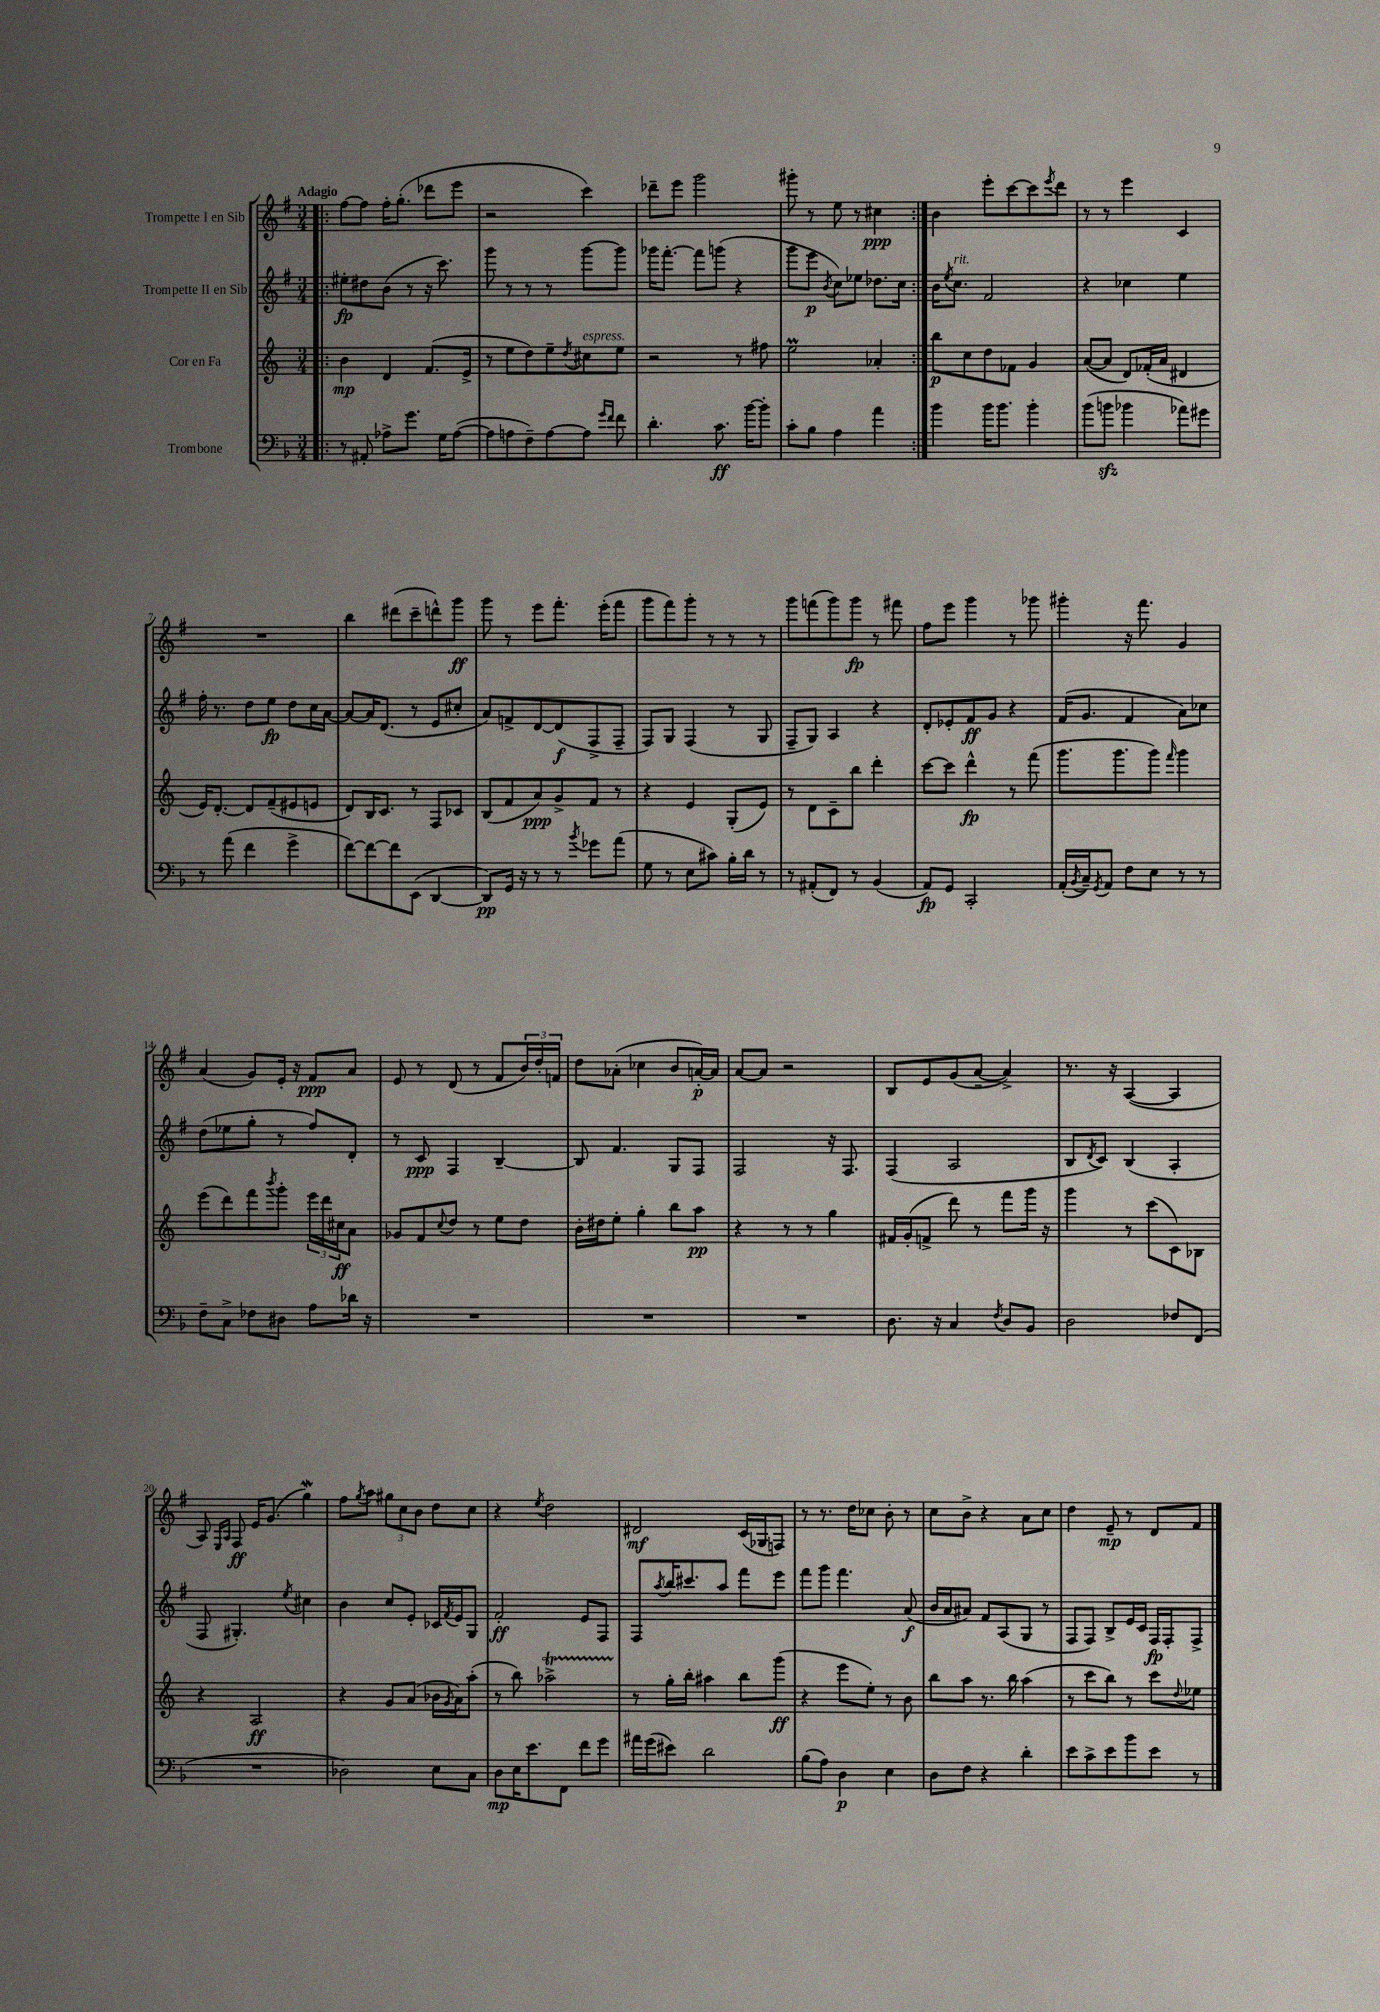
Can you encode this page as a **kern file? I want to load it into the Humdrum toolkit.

**kern	**dynam	**kern	**dynam	**kern	**dynam	**kern	**dynam
*part4	*part4	*part3	*part3	*part2	*part2	*part1	*part1
*staff4	*staff4	*staff3	*staff3	*staff2	*staff2	*staff1	*staff1
*I"Trombone	*	*I"Cor en Fa	*	*I"Trompette II en Sib	*	*I"Trompette I en Sib	*
*clefF4	*	*clefG2	*	*clefG2	*	*clefG2	*
*k[b-]	*	*k[]	*	*k[f#]	*	*k[f#]	*
*M3/4	*	*M3/4	*	*M3/4	*	*M3/4	*
=1!|:	=1!|:	=1!|:	=1!|:	=1!|:	=1!|:	=1!|:	=1!|:
!	!	!	!	!	!	!LO:TX:a:B:t=Adagio	!
8r	.	4b\	mp	8ee#X'\L	fp	[8ff#\L	.
8AA#X'/	.	.	.	8dd#X\	.	8ff#\J]	.
8A-X^\L	.	4d/	.	(8b\J	.	16ff#'\KL	.
.	.	.	.	.	.	(8.gg'\J	.
8.g\J	.	.	.	8r	.	.	.
.	.	(8.f/L	.	16r	.	8ddd-X\L	.
16G\KL	.	.	.	8.ccc\)	.	.	.
([8A-\J	.	.	.	.	.	8eee\J	.
.	.	16e^/Jk	.	.	.	.	.
=2	=2	=2	=2	=2	=2	=2	=2
8A-\L]	.	8r	.	8ggg\	.	2r	.
8An\	.	8ee\L	.	8r	.	.	.
8F~\)	.	8dd\)	.	8r	.	.	.
[8A\	.	8ee~\	.	8r	.	.	.
.	.	8qdd/	.	.	.	.	.
!	!	!LO:TX:a:i:t=espress.	!	!	!	!	!
8A\J]	.	8cc#X\	.	[8ggg\L	.	4ccc\)	.
16qqg/LL	.	.	.	.	.	.	.
16qqf/JJ	.	.	.	.	.	.	.
8f\	.	8ee\J	.	8ggg\J]	.	.	.
=3	=3	=3	=3	=3	=3	=3	=3
4.d'\	.	2r	.	16ggg-X\KL	.	8ddd-X~\L	.
.	.	.	.	[8.fff#'\J	.	.	.
.	.	.	.	.	.	8eee\J	.
.	.	.	.	8fff#\L]	.	2ggg\	.
8.c\	ff	.	.	(8gggn\J	.	.	.
.	.	8r	.	4r	.	.	.
[16b-\KL	.	.	.	.	.	.	.
8b-'\J]	.	8ff#X\	.	.	.	.	.
=4	=4	=4	=4	=4	=4	=4	=4
8c'\L	.	2eem\	.	8ggg\L	.	8ggg#X'\	.
8B-\J	.	.	.	8eee\J	p	8r	.
.	.	.	.	8qb/	.	.	.
4A\	.	.	.	8cc\L)	.	8ee\	.
.	.	.	.	8ee-X\J	.	8r	.
4a\	.	4a-X'/	.	8.dd-X\L	.	4cc#X\	ppp
.	.	.	.	16cc\Jk	.	.	.
=5:|!	=5:|!	=5:|!	=5:|!	=5:|!	=5:|!	=5:|!	=5:|!
4b-\	.	8bb\L	p	16b\KL	.	4b\	.
.	.	.	.	8qee/	.	.	.
!	!	!	!	!LO:TX:a:i:t=rit.	!	!	!
.	.	.	.	8.cc\J	.	.	.
.	.	8cc\	.	.	.	.	.
16b-\KL	.	8dd\	.	2f#/	.	8eee'\L	.
8.b-\J	.	.	.	.	.	.	.
.	.	8f-X\J	.	.	.	[8ccc\	.
4b-'\	.	4g/	.	.	.	8ccc\]	.
.	.	.	.	.	.	8qeee/	.
.	.	.	.	.	.	8ddd\J	.
=6	=6	=6	=6	=6	=6	=6	=6
(8b-\L	.	([8a/L	.	4r	.	8r	.
8bnzz\J	.	8a/J]	.	.	.	8r	.
4b-X\	.	8d/L)	.	4cc-X\	.	4eee\	.
.	.	(16f-X'/L	.	.	.	.	.
.	.	16a/JJ	.	.	.	.	.
8a-X\L)	.	4d#X/	.	4ee\	.	4c/	.
8g#X\J	.	.	.	.	.	.	.
!!LO:LB:g=z
=7	=7	=7	=7	=7	=7	=7	=7
8r	.	16e/KL)	.	16ff#'\	.	2.r	.
.	.	[8.d'/J	.	8.r	.	.	.
(8a\	.	.	.	.	.	.	.
4f\	.	8d/L]	.	8dd\L	.	.	.
.	.	(8f~/	.	8ee\J	fp	.	.
4g^\	.	8e#X/	.	8dd\L	.	.	.
.	.	8en/J	.	16cc\L	.	.	.
.	.	.	.	[16a\JJ	.	.	.
=8	=8	=8	=8	=8	=8	=8	=8
[8f\L)	.	8d/L)	.	8a/L_	.	4bb\	.
8f\_	.	16B/K	.	16a/K]	.	.	.
.	.	8.c/J	.	(8.d/J	.	.	.
8f\]	.	.	.	.	.	(8ddd#X\L	.
(8EE\J	.	8r	.	8r	.	8ccc~\	.
[4DD/	.	8F/L	.	8e/L	.	8dddn^^\)	.
.	.	8c-X/J	.	8cc#X'/J	.	8ggg\J	ff
=9	=9	=9	=9	=9	=9	=9	=9
8DD/L])	pp	(8B/L	.	8a/L)	.	8ggg\	.
16GG/Jk	.	8f/	.	8fn^/	.	8r	.
16r	.	.	.	.	.	.	.
8r	.	8a/)	ppp	[8d/	.	8eee\L	.
8r	.	8g^/	.	(8d/]	f	8.fff#'\J	.
8qb-/	.	.	.	.	.	.	.
8g-X\L	.	8f/J	.	8F#^/	.	.	.
.	.	.	.	.	.	(16eee'\KL	.
(8a\J	.	8r	.	8F#~/J	.	8fff#\J	.
=10	=10	=10	=10	=10	=10	=10	=10
8G\	.	4r	.	8F#/L)	.	8ggg\L	.
8r	.	.	.	8G/J	.	8fff#\)	.
8E\L	.	4e/	.	(4F#/	.	8ggg'\J	.
8c#X\J)	.	.	.	.	.	8r	.
16B-'\LL	.	(8G'/L	.	8r	.	8r	.
16d\JJ	.	.	.	.	.	.	.
8r	.	8e/J)	.	8G/	.	8r	.
=11	=11	=11	=11	=11	=11	=11	=11
8r	.	8r	.	8F#~/L	.	8ggg\L	.
(8AA#X'/L	.	8d\L	.	8G/J)	.	(8fffn\	.
8FF/J)	.	8c~\	.	4A/	.	8ggg\)	.
8r	.	8bb\J	.	.	.	8ggg\J	fp
(4BB-/	.	4ddd'\	.	4r	.	8r	.
.	.	.	.	.	.	8fff#X\	.
=12	=12	=12	=12	=12	=12	=12	=12
8AA/L)	fp	[8ccc\L	.	8d'/L	.	8ff#\L	.
8GG/J	.	8ccc\J]	.	8e-X'/	.	8eee\J	.
2CC'/	.	4ddd^^\	fp	8f#/	ff	4ggg\	.
.	.	.	.	8g/J	.	.	.
.	.	8r	.	4r	.	8r	.
.	.	(8fff\	.	.	.	8ggg-X\	.
=13	=13	=13	=13	=13	=13	=13	=13
(16AA'/LL	.	8.ggg\L	.	(16f#/KL	.	4ggg#X'\	.
8qBB-/	.	.	.	.	.	.	.
16C~/J)	.	.	.	8.g/J	.	.	.
8qGG/	.	.	.	.	.	.	.
8AA/J	.	.	.	.	.	.	.
.	.	8.ggg\	.	.	.	.	.
8F\L	.	.	.	4f#/	.	16r	.
.	.	.	.	.	.	8.fff#\	.
8E\J	.	8ggg\J)	.	.	.	.	.
.	.	16qqfff/	.	.	.	.	.
8r	.	4ggg\	.	8a\L)	.	4g/	.
8r	.	.	.	8cc-X\J	.	.	.
!!LO:LB:g=z
=14	=14	=14	=14	=14	=14	=14	=14
8F~\L	.	(8eee\L	.	(8dd\L	.	(4a/	.
8C^\J	.	8ddd\)	.	8ee-X\	.	.	.
8F-X\L	.	8fff\	.	8gg'\J	.	8g/L)	.
.	.	8qbbb/	.	.	.	.	.
8D#X\J	.	8ggg'\J	.	8r	.	16e'/Jk	.
.	.	.	.	.	.	16r	.
8A\L	.	24eee\LL	.	8ff#/L)	.	8f#/L	ppp
.	.	24ddd\	.	.	.	.	.
.	.	24cc#X\J	ff	.	.	.	.
16d-X\Jk	.	8a\J	.	8d'/J	.	8a/J	.
16r	.	.	.	.	.	.	.
=15	=15	=15	=15	=15	=15	=15	=15
2.r	.	8g-X/L	.	8r	.	8e/	.
.	.	8f/	.	8c/	ppp	8r	.
.	.	8qqcc/	.	.	.	.	.
.	.	8dd/J	.	4F#/	.	(8d/	.
.	.	8r	.	.	.	8r	.
.	.	8ee\L	.	[4B~/	.	8f#/L	.
.	.	8dd\J	.	.	.	24b/L)	.
.	.	.	.	.	.	24dd'/	.
.	.	.	.	.	.	24fn/JJ	.
=16	=16	=16	=16	=16	=16	=16	=16
2.r	.	16b'\LL	.	8B/]	.	8dd\L	.
.	.	16dd#X\J	.	.	.	.	.
.	.	8ee'\J	.	4.f#/	.	(8a-X'\J	.
.	.	4gg'\	.	.	.	4cc-X\	.
.	.	8bb\L	.	8G/L	.	8b/L	.
.	.	8aa\J	pp	8F#/J	.	[16an'/L)	p
.	.	.	.	.	.	16a/JJ]	.
=17	=17	=17	=17	=17	=17	=17	=17
2.r	.	4r	.	2F#/	.	[8a/L	.
.	.	.	.	.	.	8a/J]	.
.	.	8r	.	.	.	2r	.
.	.	8r	.	.	.	.	.
.	.	4gg\	.	16r	.	.	.
.	.	.	.	8.F#/	.	.	.
=18	=18	=18	=18	=18	=18	=18	=18
8.D\	.	16f#X/LL	.	(4F#/	.	8B/L	.
.	.	(16g'/J	.	.	.	.	.
.	.	8fn^/J	.	.	.	8e/	.
16r	.	.	.	.	.	.	.
4C/	.	8ddd\)	.	2A/	.	(8g/	.
.	.	8r	.	.	.	[8a~/J	.
8qF/	.	.	.	.	.	.	.
8D/L	.	8fff\L	.	.	.	4a^/])	.
8BB-/J	.	16ggg\Jk	.	.	.	.	.
.	.	16r	.	.	.	.	.
=19	=19	=19	=19	=19	=19	=19	=19
2D\	.	4ggg\	.	8B/L	.	8.r	.
.	.	.	.	8qd/	.	.	.
.	.	.	.	8c/J)	.	.	.
.	.	.	.	.	.	16r	.
.	.	8r	.	(4B/	.	([4A/	.
.	.	(8ccc\L	.	.	.	.	.
8F-X/L	.	8c\)	.	4A'/	.	4A/]	.
(8FF/J	.	8B-X\J	.	.	.	.	.
!!LO:LB:g=z
=20	=20	=20	=20	=20	=20	=20	=20
2.r	.	4r	.	8F#/	.	8A/)	.
.	.	.	.	.	.	16qqE/LL	.
.	.	.	.	.	.	16qqA/JJ	.
.	.	.	.	4.G#X'/)	.	8F#/	ff
.	.	2A/	ff	.	.	16e/KL	.
.	.	.	.	.	.	(8.g/J	.
.	.	.	.	8qee/	.	.	.
.	.	.	.	4cc#X\	.	4ggw\)	.
=21	=21	=21	=21	=21	=21	=21	=21
2D-X\)	.	4r	.	4b\	.	8ff#\L	.
.	.	.	.	.	.	8qgg/	.
.	.	.	.	.	.	8aa\J	.
.	.	8g/L	.	8cc/L	.	12gg#X\L	.
.	.	.	.	.	.	12cc\	.
.	.	(8a/J	.	8e'/J	.	.	.
.	.	.	.	.	.	12b\J	.
8E\L	.	16b-X\LL	.	16c-X/LL	.	8dd\L	.
.	.	8qg/	.	8qf#/	.	.	.
.	.	16a\J)	.	16e/J	.	.	.
8C\J	.	(8aa'\J	.	8G/J	.	8cc\J	.
=22	=22	=22	=22	=22	=22	=22	=22
8D\L	mp	8r	.	2f#'/	ff	4r	.
16E\K	.	8bb\)	.	.	.	.	.
8.e\	.	.	.	.	.	.	.
.	.	.	.	.	.	8qee/	.
.	.	2aa-XT^\	.	.	.	2dd\	.
8FF\J	.	.	.	.	.	.	.
8f\L	.	.	.	8e/L	.	.	.
8g\J	.	.	.	8F#/J	.	.	.
=23	=23	=23	=23	=23	=23	=23	=23
16a#X\LL	.	8r	.	8F#/L	.	2d#X/	mf
(16g\J	.	.	.	.	.	.	.
.	.	.	.	8qaa/	.	.	.
8e#X\J)	.	16gg'\LL	.	16bb/K	.	.	.
.	.	16bb'\JJ	.	8.ccc#X/	.	.	.
2d\	.	4aa#X\	.	.	.	.	.
.	.	.	.	8aa/J	.	.	.
.	.	8bb\L	.	8fff#\L	.	(16c/LL	.
.	.	.	.	.	.	16G-X/J	.
.	.	(8ggg\J	ff	8eee\J	.	8Fn/J)	.
=24	=24	=24	=24	=24	=24	=24	=24
(8B-\L	.	4r	.	8fff#\L	.	8r	.
8A\J)	.	.	.	8ggg\J	.	8.r	.
4D\	p	8eee\L	.	4.fff#\	.	.	.
.	.	.	.	.	.	16dd\KL	.
.	.	8ee'\J)	.	.	.	8cc-X\J	.
4E\	.	8r	.	.	.	8b'\	.
.	.	8b\	.	(8a/	f	8r	.
=25	=25	=25	=25	=25	=25	=25	=25
8D\L	.	8bb\L	.	16b/LL	.	8cc\L	.
.	.	.	.	16a/J	.	.	.
8F\J	.	8aa\J	.	8a#X/J)	.	8b^\J	.
4r	.	8.r	.	8f#/L	.	4r	.
.	.	.	.	(8A/	.	.	.
.	.	16bb\	.	.	.	.	.
4d'\	.	(4aa\	.	8G/J	.	8a\L	.
.	.	.	.	8r	.	8cc\J	.
=26	=26	=26	=26	=26	=26	=26	=26
8e\L	.	8r	.	8F#/L	.	4dd\	.
8c^\	.	8ccc\L	.	8F#/J)	.	.	.
8e\	.	8bb\J)	.	8B^/L	.	8e~/	mp
8b-\	.	8r	.	16e/L	.	8r	.
.	.	.	.	16c/JJ	.	.	.
8e\J	.	8ccc\L	.	16F#/LL	fp	8d/L	.
.	.	.	.	16F#'/J	.	.	.
.	.	8qqdd/	.	.	.	.	.
8r	.	8ee-X\J	.	8F#^/J	.	8f#/J	.
==	==	==	==	==	==	==	==
*-	*-	*-	*-	*-	*-	*-	*-
